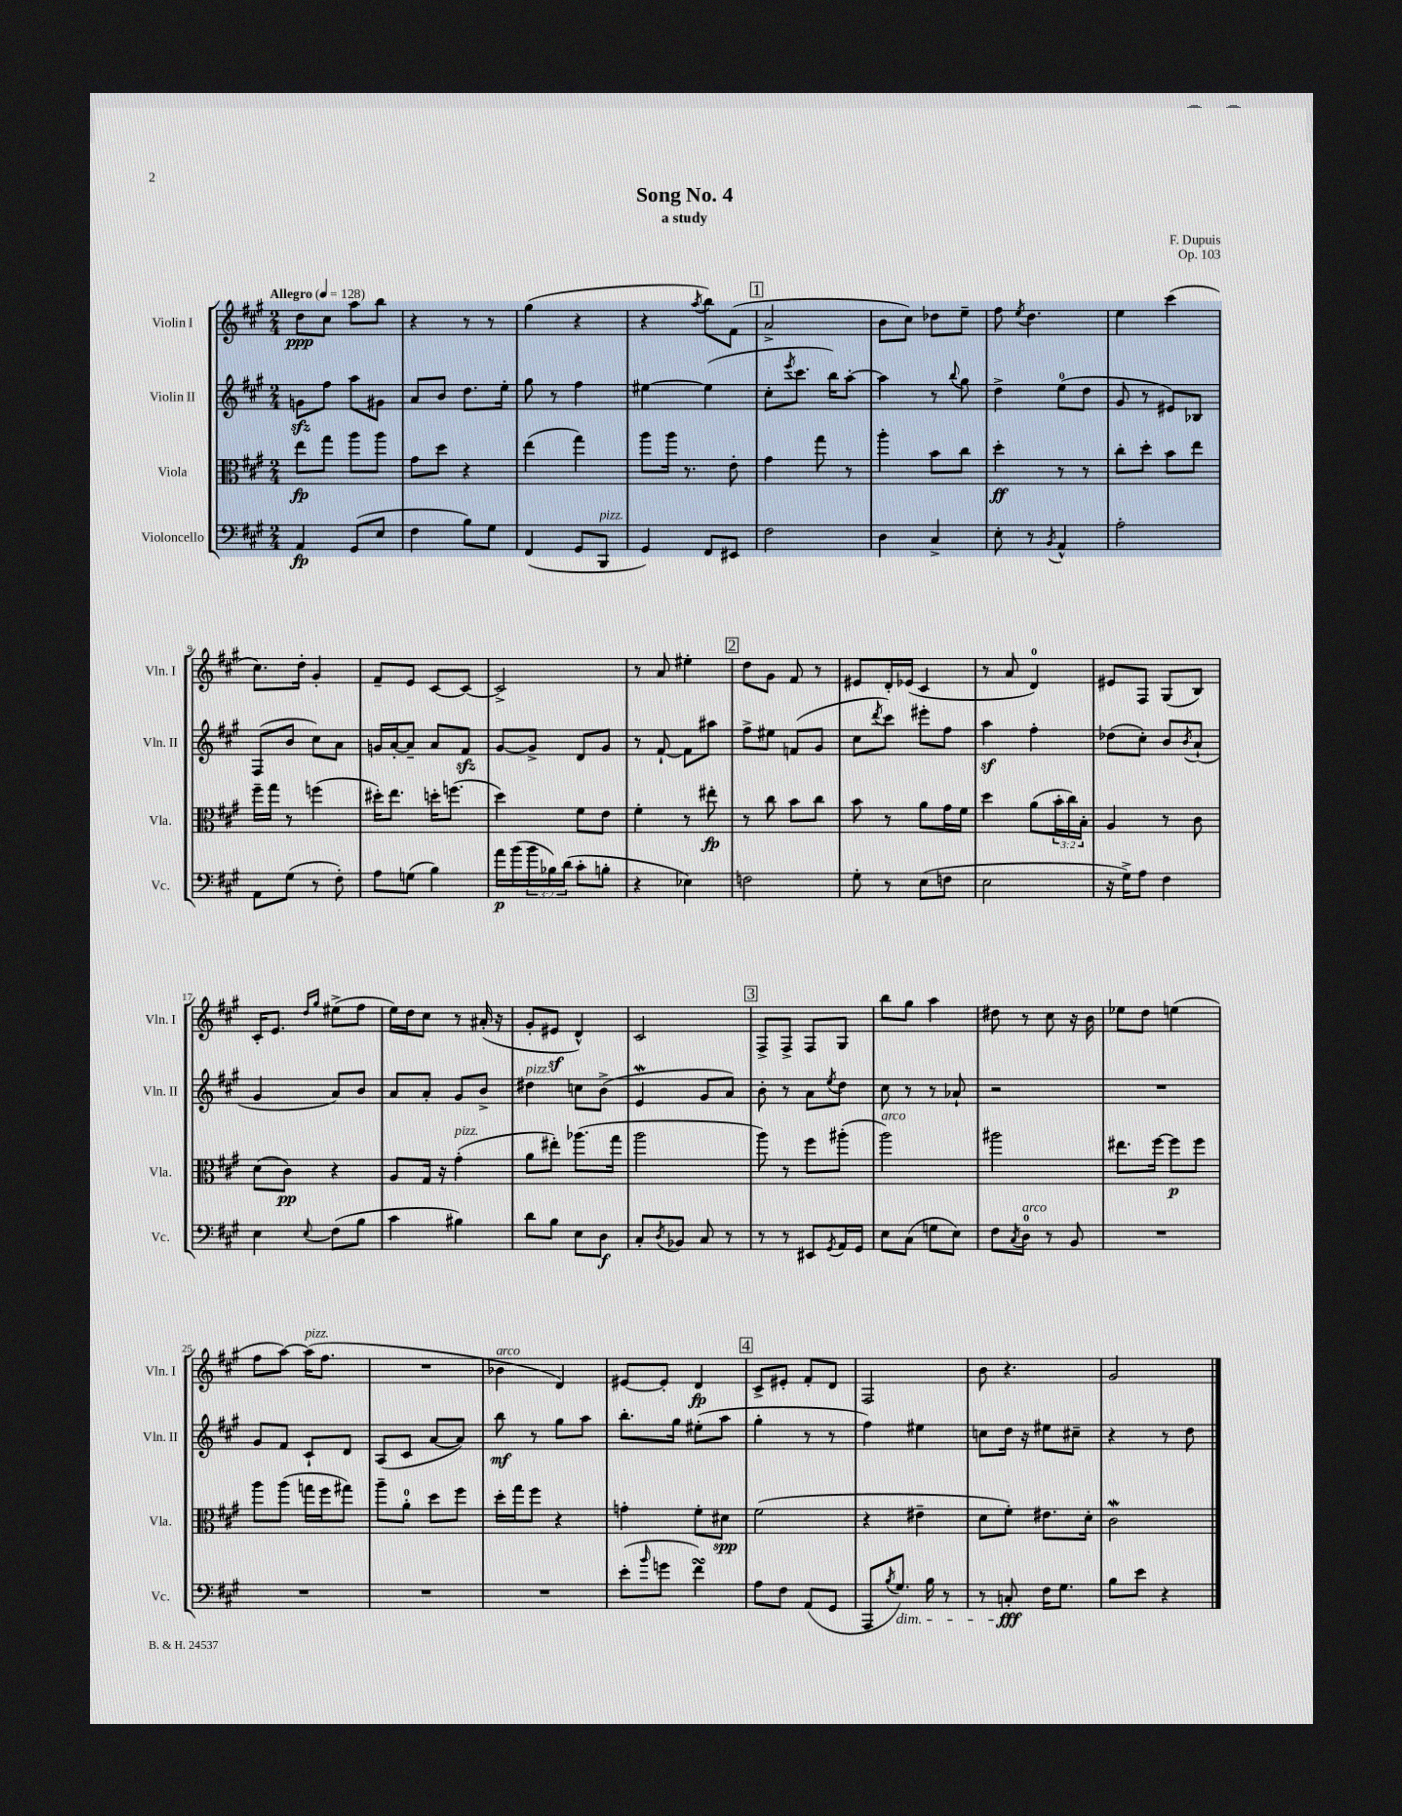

**kern	**dynam	**kern	**dynam	**kern	**dynam	**kern	**dynam
*part4	*part4	*part3	*part3	*part2	*part2	*part1	*part1
*staff4	*staff4	*staff3	*staff3	*staff2	*staff2	*staff1	*staff1
*I"Violoncello	*	*I"Viola	*	*I"Violin II	*	*I"Violin I	*
*I'Vc.	*	*I'Vla.	*	*I'Vln. II	*	*I'Vln. I	*
*clefF4	*	*clefC3	*	*clefG2	*	*clefG2	*
*k[f#c#g#]	*	*k[f#c#g#]	*	*k[f#c#g#]	*	*k[f#c#g#]	*
*M2/4	*	*M2/4	*	*M2/4	*	*M2/4	*
*MM128	*	*MM128	*	*MM128	*	*MM128	*
=1	=1	=1	=1	=1	=1	=1	=1
!	!	!	!	!	!	!LO:TX:a:B:t=Allegro	!
4AA/	fp	8ee\L	fp	8gnzz\L	.	8dd\L	ppp
.	.	8gg#\J	.	8ff#\J	.	8cc#\J	.
(8GG#/L	.	8aa\L	.	8aa\L	.	8aa\L	.
8E/J	.	8aa\J	.	8g#X\J	.	8bb\J	.
=2	=2	=2	=2	=2	=2	=2	=2
4F#\	.	8g#\L	.	8a/L	.	4r	.
.	.	8dd\J	.	8b/J	.	.	.
8B\L)	.	4r	.	8.dd\L	.	8r	.
8G#\J	.	.	.	.	.	8r	.
.	.	.	.	16ee'\Jk	.	.	.
=3	=3	=3	=3	=3	=3	=3	=3
(4FF#/	.	(4ee\	.	8gg#\	.	(4gg#\	.
.	.	.	.	8r	.	.	.
8GG#/L	.	4gg#\)	.	4ff#\	.	4r	.
!LO:TX:a:i:t=pizz.	!	!	!	!	!	!	!
8BBB/J	.	.	.	.	.	.	.
=4	=4	=4	=4	=4	=4	=4	=4
4GG#/)	.	8aa\L	.	[4ee#X\	.	4r	.
.	.	16aa\Jk	.	.	.	.	.
.	.	8.r	.	.	.	.	.
.	.	.	.	.	.	8qaa/	.
8FF#/L	.	.	.	(4ee#\]	.	8bb\L)	.
8EE#X/J	.	8e'\	.	.	.	(8f#\J	.
!!LO:REH:place=s1:t=1
=5	=5	=5	=5	=5	=5	=5	=5
2F#\	.	4g#\	.	8cc#'\L	.	2a^/	.
.	.	.	.	8qeee/	.	.	.
.	.	.	.	8.ccc#\J	.	.	.
.	.	8gg#\	.	.	.	.	.
.	.	.	.	16bb\KL)	.	.	.
.	.	8r	.	[8aa'\J	.	.	.
=6	=6	=6	=6	=6	=6	=6	=6
4D\	.	4aa'\	.	4aa\]	.	8b\L	.
.	.	.	.	.	.	8cc#\J)	.
4C#^/	.	8b\L	.	8r	.	8dd-X\L	.
.	.	.	.	8qqbb/	.	.	.
.	.	8cc#\J	.	8gg#\	.	8ee~\J	.
=7	=7	=7	=7	=7	=7	=7	=7
8E'\	.	4dd'\	ff	4dd^\	.	8ff#\	.
.	.	.	.	.	.	8qee/	.
8r	.	.	.	.	.	4.dd\	.
8qBB/	.	.	.	.	.	.	.
4AA^^/	.	8r	.	(8ee\L	.	.	.
.	.	8r	.	8dd\J	.	.	.
=8	=8	=8	=8	=8	=8	=8	=8
2A'\	.	8cc#'\L	.	8g#/	.	4ee\	.
.	.	8dd'\J	.	8r	.	.	.
.	.	8b\L	.	8e#X/L)	.	(4ccc#\	.
.	.	8ee\J	.	8B-X/J	.	.	.
!!LO:LB:g=z
=9	=9	=9	=9	=9	=9	=9	=9
8AA\L	.	16ff#~\LL	.	(8F#/L	.	8.cc#\L)	.
.	.	16gg#\JJ	.	.	.	.	.
(8G#\J	.	8r	.	8b/J	.	.	.
.	.	.	.	.	.	16dd'\Jk	.
8r	.	(4ffn\	.	8cc#\L)	.	4g#'/	.
8F#'\)	.	.	.	8a\J	.	.	.
=10	=10	=10	=10	=10	=10	=10	=10
8A\L	.	16dd#X'\KL)	.	16gn/LL	.	8f#~/L	.
.	.	8.ee\J	.	[16a'/J	.	.	.
(8Gn\J	.	.	.	8a~/J]	.	8e/J	.
4B\)	.	16ddn'\KL	.	8a/L	.	[8c#/L	.
.	.	(8.ffn\J	.	.	.	.	.
.	.	.	.	8f#zz/J	.	8c#/J_	.
=11	=11	=11	=11	=11	=11	=11	=11
16a\LL	p	4dd\)	.	[8g#/L	.	2c#^/]	.
(16b\	.	.	.	.	.	.	.
24b\	.	.	.	8g#^/J]	.	.	.
24B-X\)	.	.	.	.	.	.	.
(24d\JJ	.	.	.	.	.	.	.
8c#'\L	.	8f#\L	.	8d/L	.	.	.
8Bn'\J	.	8e\J	.	8g#/J	.	.	.
=12	=12	=12	=12	=12	=12	=12	=12
4r	.	4f#'\	.	8r	.	8r	.
.	.	.	.	[8f#`/	.	8a/	.
4E-X\)	.	8r	.	8f#\L]	.	4ee#X'\	.
.	.	8ee#X'\	fp	8aa#X\J	.	.	.
!!LO:REH:place=s1:t=2
=13	=13	=13	=13	=13	=13	=13	=13
2Fn\	.	8r	.	8ff#^\L	.	8dd\L	.
.	.	8cc#\	.	8ee#X\J	.	8g#\J	.
.	.	8b\L	.	(8fn/L	.	8f#/	.
.	.	8cc#\J	.	8g#/J	.	8r	.
=14	=14	=14	=14	=14	=14	=14	=14
8G#'\	.	8b\	.	8cc#\L	.	8e#X/L	.
.	.	.	.	8qddd/	.	.	.
8r	.	8r	.	8ccc#\J)	.	16d'/L	.
.	.	.	.	.	.	(16e-X/JJ	.
(8E\L	.	8a\L	.	8eee#X'\L	.	4c#/	.
8Fn\J	.	16g#\L	.	8ff#\J	.	.	.
.	.	16f#\JJ	.	.	.	.	.
=15	=15	=15	=15	=15	=15	=15	=15
2E\	.	4dd\	.	4aaz\	.	8r	.
.	.	.	.	.	.	8a/	.
.	.	(8a\L	.	4ff#'\	.	4d/)	.
.	.	24b'\L	.	.	.	.	.
.	.	24cc#\)	.	.	.	.	.
.	.	24B'\JJ	.	.	.	.	.
=16	=16	=16	=16	=16	=16	=16	=16
16r	.	4A/	.	(8dd-X\L	.	8e#X/L	.
16G#^\KL)	.	.	.	.	.	.	.
8A\J	.	.	.	8cc#'\J)	.	8F#/J	.
4F#\	.	8r	.	8b/L	.	(8G#/L	.
.	.	.	.	8qb/	.	.	.
.	.	8c#\	.	(8a`/J	.	8B/J)	.
!!LO:LB:g=z
=17	=17	=17	=17	=17	=17	=17	=17
4E\	.	(8d\L	.	4g#/	.	16c#'/KL	.
.	.	.	.	.	.	8.e/J	.
.	.	8c#\J)	pp	.	.	.	.
.	.	.	.	.	.	16qqdd/LL	.
8qqE/	.	.	.	.	.	16qqgg#/JJ	.
(8F#\L	.	4r	.	8a/L)	.	(8ee#X^\L	.
8B\J	.	.	.	8b/J	.	8ff#\J	.
=18	=18	=18	=18	=18	=18	=18	=18
4c#\	.	8A/L	.	8a/L	.	16ee\LL)	.
.	.	.	.	.	.	16dd\J	.
.	.	16G#/Jk	.	8a'/J	.	8cc#\J	.
.	.	16r	.	.	.	.	.
!	!	!LO:TX:a:i:t=pizz.	!	!	!	!	!
4B#X\)	.	(4g#'\	.	8g#/L	.	8r	.
.	.	.	.	8b^/J	.	(16a#X'/	.
.	.	.	.	.	.	16r	.
=19	=19	=19	=19	=19	=19	=19	=19
!	!	!	!	!LO:TX:a:i:t=pizz.	!	!	!
8d\L	.	8a\L	.	4dd#X\	.	8g#'/L	.
8B\J	.	8ee#X'\J)	.	.	.	8e#Xz/J	.
8E\L	.	(8.aa-X\L	.	8ccn\L	.	4d^^/)	.
8D\J	f	.	.	(8b^\J	.	.	.
.	.	16gg#\Jk	.	.	.	.	.
=20	=20	=20	=20	=20	=20	=20	=20
8C#'/L	.	2aa\	.	4eW/	.	2c#/	.
8qD/	.	.	.	.	.	.	.
8BB-X/J	.	.	.	.	.	.	.
8C#/	.	.	.	8g#/L	.	.	.
8r	.	.	.	8a/J)	.	.	.
!!LO:REH:place=s1:t=3
=21	=21	=21	=21	=21	=21	=21	=21
8r	.	8aa\)	.	8b'\	.	8F#^/L	.
8r	.	8r	.	8r	.	8F#^/J	.
8EE#X/L	.	8ff#\L	.	8a\L	.	8F#/L	.
8qGG#/	.	.	.	8qee/	.	.	.
16AA/L	.	(8aa#X'\J	.	8dd\J	.	8G#/J	.
16GG#/JJ	.	.	.	.	.	.	.
=22	=22	=22	=22	=22	=22	=22	=22
!	!	!LO:TX:a:i:t=arco	!	!	!	!	!
8E\L	.	2aa\)	.	8cc#\	.	8bb\L	.
(8C#\J	.	.	.	8r	.	8gg#\J	.
8Gn\L	.	.	.	8r	.	4aa\	.
8E\J)	.	.	.	8a-X`/	.	.	.
=23	=23	=23	=23	=23	=23	=23	=23
8F#\L	.	2aa#X\	.	2r	.	8dd#X\	.
8qC#/	.	.	.	.	.	.	.
!LO:TX:a:i:t=arco	!	!	!	!	!	!	!
8D\J	.	.	.	.	.	8r	.
8r	.	.	.	.	.	8cc#\	.
8BB/	.	.	.	.	.	16r	.
.	.	.	.	.	.	16b\	.
=24	=24	=24	=24	=24	=24	=24	=24
2r	.	8.ee#X\L	.	2r	.	8ee-X\L	.
.	.	.	.	.	.	8dd\J	.
.	.	[16ff#\Jk	.	.	.	.	.
.	.	8ff#\L]	p	.	.	(4een\	.
.	.	8ff#\J	.	.	.	.	.
!!LO:LB:g=z
=25	=25	=25	=25	=25	=25	=25	=25
2r	.	8aa\L	.	8g#/L	.	8ff#\L	.
.	.	(8aa\J	.	8f#/J	.	[8aa\J)	.
!	!	!	!	!	!	!LO:TX:a:i:t=pizz.	!
.	.	16ggn\LL	.	8c#`/L	.	(16aa\KL]	.
.	.	16ff#\J	.	.	.	8.ff#\J	.
.	.	8gg#X\J)	.	8d/J	.	.	.
=26	=26	=26	=26	=26	=26	=26	=26
2r	.	8aa~\L	.	(8A/L	.	2r	.
.	.	8a'\J	.	8c#/J	.	.	.
.	.	8dd\L	.	[8a/L	.	.	.
.	.	8ff#\J	.	8a/J])	.	.	.
=27	=27	=27	=27	=27	=27	=27	=27
!	!	!	!	!	!	!LO:TX:a:i:t=arco	!
2r	.	16dd'\LL	.	8bb\	mf	4b-X\	.
.	.	16gg#\J	.	.	.	.	.
.	.	8ff#\J	.	8r	.	.	.
.	.	4r	.	8gg#\L	.	4d/)	.
.	.	.	.	8aa\J	.	.	.
=28	=28	=28	=28	=28	=28	=28	=28
(8e'\L	.	4gn'\	.	8.bb'\L	.	[8e#X/L	.
16qqb/	.	.	.	.	.	.	.
8gn\J	.	.	.	.	.	8e#'/J]	.
.	.	.	.	16gg#\Jk	.	.	.
4f#sSSS\)	.	8f#'\L	.	(8ee#X'\L	.	4d/	fp
.	.	8d#X\J	spp	8aa\J	.	.	.
!!LO:REH:place=s1:t=4
=29	=29	=29	=29	=29	=29	=29	=29
8A\L	.	(2f#\	.	4gg#'\	.	8c#^/L	.
8F#\J	.	.	.	.	.	8e#X'/J	.
(8AA/L	.	.	.	8r	.	8f#'/L	.
8GG#/J	.	.	.	8r	.	8d/J	.
=30	=30	=30	=30	=30	=30	=30	=30
8AAA/L	.	4r	.	4ff#\)	.	2F#/	.
8qB/	.	.	.	.	.	.	.
!LO:TX:b:i:t=dim.	!	!	!	!	!	!	!
8.G#/J)	.	.	.	.	.	.	.
.	.	4e#X~\	.	4ee#X\	.	.	.
16B\	.	.	.	.	.	.	.
8r	.	.	.	.	.	.	.
=31	=31	=31	=31	=31	=31	=31	=31
8r	.	8d\L	.	8ccn\L	.	8b\	.
8Cn'/	fff	8f#'\J)	.	16dd\Jk	.	4.r	.
.	.	.	.	16r	.	.	.
16F#\KL	.	8.e#X\L	.	8ee#X\L	.	.	.
8.G#\J	.	.	.	.	.	.	.
.	.	.	.	8cc#X~\J	.	.	.
.	.	16d'\Jk	.	.	.	.	.
=32	=32	=32	=32	=32	=32	=32	=32
8B\L	.	2c#W\	.	4r	.	2g#/	.
8e\J	.	.	.	.	.	.	.
4r	.	.	.	8r	.	.	.
.	.	.	.	8dd\	.	.	.
==	==	==	==	==	==	==	==
*-	*-	*-	*-	*-	*-	*-	*-
